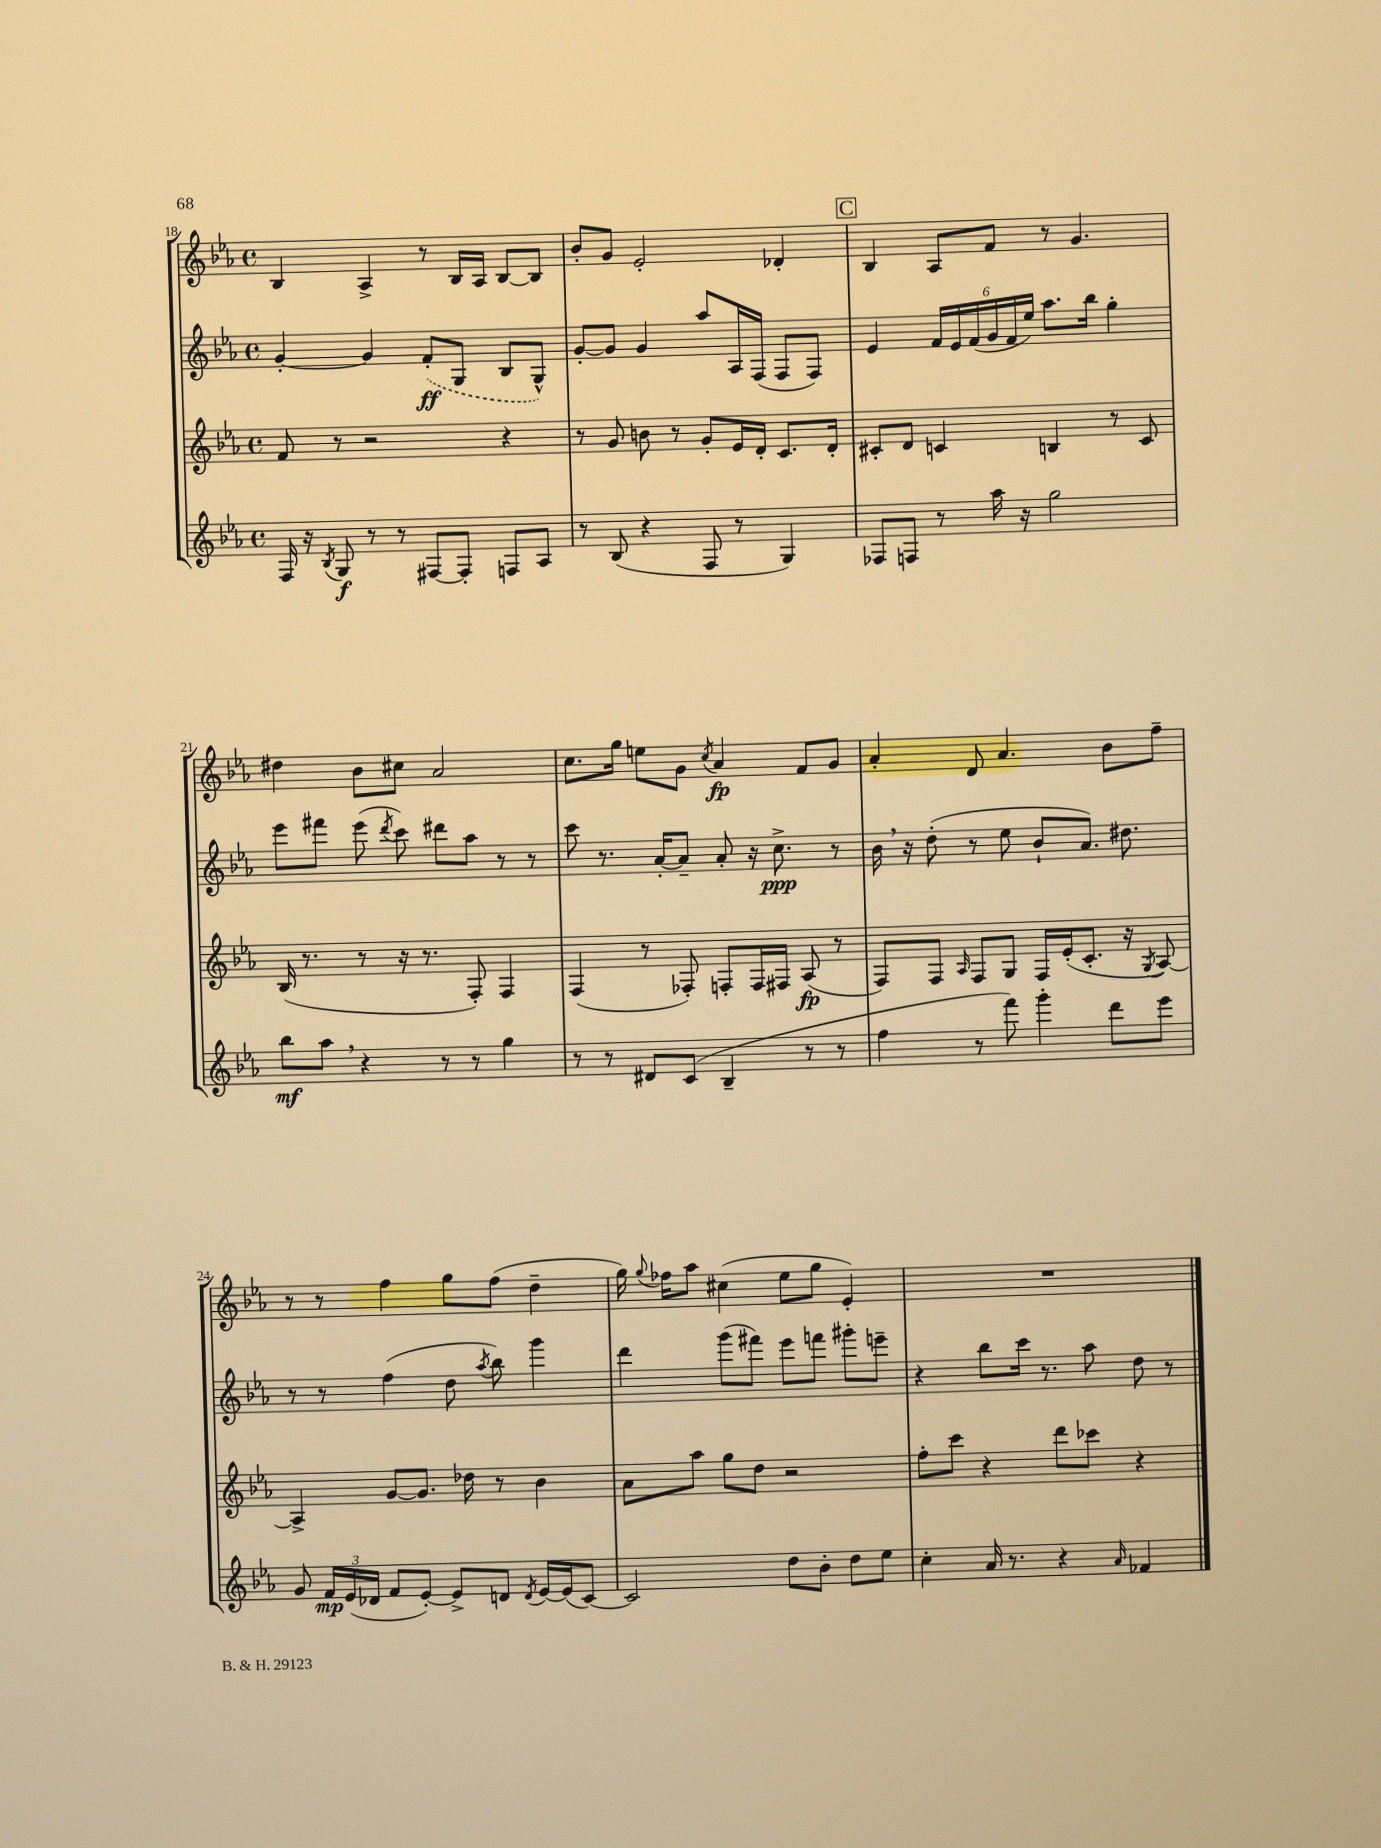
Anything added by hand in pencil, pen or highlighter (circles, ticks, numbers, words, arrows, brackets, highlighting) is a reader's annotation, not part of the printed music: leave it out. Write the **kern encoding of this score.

**kern	**dynam	**kern	**dynam	**kern	**dynam	**kern	**dynam
*part4	*part4	*part3	*part3	*part2	*part2	*part1	*part1
*staff4	*staff4	*staff3	*staff3	*staff2	*staff2	*staff1	*staff1
*clefG2	*	*clefG2	*	*clefG2	*	*clefG2	*
*k[b-e-a-]	*	*k[b-e-a-]	*	*k[b-e-a-]	*	*k[b-e-a-]	*
*M4/4	*	*M4/4	*	*M4/4	*	*M4/4	*
*met(c)	*	*met(c)	*	*met(c)	*	*met(c)	*
=18	=18	=18	=18	=18	=18	=18	=18
16F/	.	8f/	.	[4g'/	.	4B-/	.
16r	.	.	.	.	.	.	.
8qB-/	.	.	.	.	.	.	.
8G/	f	8r	.	.	.	.	.
8r	.	2r	.	4g/]	.	4A-^/	.
8r	.	.	.	.	.	.	.
[8F#X/L	.	.	.	(8f'/L	ff	8r	.
8F#'/J]	.	.	.	8G/J	.	16B-/LL	.
.	.	.	.	.	.	16A-/JJ	.
8Fn/L	.	4r	.	8B-/L	.	[8B-/L	.
8A-/J	.	.	.	8G^^/J)	.	8B-/J]	.
=19	=19	=19	=19	=19	=19	=19	=19
8r	.	8r	.	[8g'/L	.	8b-'/L	.
(8B-/	.	8g/	.	8g/J]	.	8g/J	.
4r	.	8bn\	.	4g/	.	2e-'/	.
.	.	8r	.	.	.	.	.
8F/	.	8g'/L	.	8aa-/L	.	.	.
8r	.	16e-/L	.	16A-/L	.	.	.
.	.	16d'/JJ	.	(16F/JJ	.	.	.
4G/)	.	8.c/L	.	8F/L	.	4d-X'/	.
.	.	.	.	8F/J)	.	.	.
.	.	16d'/Jk	.	.	.	.	.
!!LO:REH:place=s1:t=C
=20	=20	=20	=20	=20	=20	=20	=20
8F-X/L	.	8c#X'/L	.	4e-/	.	4B-/	.
8Fn/J	.	8d/J	.	.	.	.	.
8r	.	4cn/	.	24f/LL	.	8A-/L	.
.	.	.	.	24e-/	.	.	.
.	.	.	.	(24f/	.	.	.
16aa-\	.	.	.	24g/	.	8f/J	.
.	.	.	.	24f/	.	.	.
16r	.	.	.	.	.	.	.
.	.	.	.	24ee-/JJ)	.	.	.
2gg\	.	4Bn/	.	8.aa-\L	.	8r	.
.	.	.	.	.	.	4.g/	.
.	.	.	.	16bb-\Jk	.	.	.
.	.	8r	.	4gg'\	.	.	.
.	.	8c/	.	.	.	.	.
!!LO:LB:g=z
=21	=21	=21	=21	=21	=21	=21	=21
8bb-\L	mf	(16B-/	.	8eee-\L	.	4dd#X\	.
.	.	8.r	.	.	.	.	.
8aa-,\J	.	.	.	8fff#X\J	.	.	.
4r	.	8r	.	(8eee-\	.	8b-\L	.
.	.	.	.	8qddd/	.	.	.
.	.	16r	.	8ccc\)	.	8cc#X\J	.
.	.	8.r	.	.	.	.	.
8r	.	.	.	8ddd#X\L	.	2a-/	.
8r	.	8F'/)	.	8aa-\J	.	.	.
4gg\	.	4F/	.	8r	.	.	.
.	.	.	.	8r	.	.	.
=22	=22	=22	=22	=22	=22	=22	=22
8r	.	(4F/	.	8ccc\	.	8.cc\L	.
8r	.	.	.	8.r	.	.	.
.	.	.	.	.	.	16gg\Jk	.
8d#X/L	.	8r	.	.	.	8een\L	.
.	.	.	.	[16a-'/KL	.	.	.
(8c/J	.	8F-X'/)	.	8a-~/J]	.	8g\J	.
.	.	.	.	.	.	8qcc/	.
4B-~/	.	8Fn'/L	.	8a-'/	.	4a-/	fp
.	.	16F/L	.	16r	.	.	.
.	.	16F#X/JJ	.	8.cc^\	ppp	.	.
8r	.	(8A-/	fp	.	.	8f/L	.
8r	.	8r	.	8r	.	8g/J	.
=23	=23	=23	=23	=23	=23	=23	=23
4ff\	.	8F/L)	.	16b-,\	.	4a-'/	.
.	.	.	.	16r	.	.	.
.	.	8F/J	.	(8dd'\	.	.	.
.	.	16qqA-/	.	.	.	.	.
8r	.	8F/L	.	8r	.	8d/	.
8fff\)	.	8G/J	.	8ee-\	.	4.a-/	.
4ggg'\	.	16F/LL	.	8b-`/L	.	.	.
.	.	(16e-'/J	.	.	.	.	.
.	.	8.c'/J	.	8.a-/J)	.	.	.
8ddd\L	.	.	.	.	.	8b-\L	.
.	.	16r	.	8.dd#X\	.	.	.
.	.	8qG/	.	.	.	.	.
8eee-\J	.	[8A-/)	.	.	.	8ff~\J	.
!!LO:LB:g=z
=24	=24	=24	=24	=24	=24	=24	=24
8g/	.	4A-^/]	.	8r	.	8r	.
24f/LL	mp	.	.	8r	.	8r	.
(24e-/	.	.	.	.	.	.	.
24d-X/JJ	.	.	.	.	.	.	.
8f/L	.	[8g/L	.	(4ff\	.	4ff\	.
[8e-'/J)	.	8.g/J]	.	.	.	.	.
8e-^/L]	.	.	.	8dd\	.	8gg\L	.
.	.	16dd-X\	.	.	.	.	.
.	.	.	.	8qaa-/	.	.	.
8dn/J	.	8r	.	8bb-\)	.	(8ff\J	.
8qd/	.	.	.	.	.	.	.
[16e-/LL	.	4b-\	.	4ggg\	.	4dd~\	.
(16e-/J]	.	.	.	.	.	.	.
[8c/J)	.	.	.	.	.	.	.
=25	=25	=25	=25	=25	=25	=25	=25
2c/]	.	8a-\L	.	4ddd\	.	16gg\)	.
.	.	.	.	.	.	8qqgg/	.
.	.	.	.	.	.	16ff-X\KL	.
.	.	8aa-\J	.	.	.	8aa-\J	.
.	.	8gg\L	.	(8ggg\L	.	(4cc#X\	.
.	.	8dd\J	.	8fff#X\J)	.	.	.
8dd\L	.	2r	.	8eee-\L	.	8ee-\L	.
8b-'\J	.	.	.	8fffn\J	.	8gg\J	.
8dd\L	.	.	.	8ggg#X'\L	.	4e-'/)	.
8ee-\J	.	.	.	8eeen~\J	.	.	.
=26	=26	=26	=26	=26	=26	=26	=26
4cc'\	.	8ff'\L	.	4r	.	1r	.
.	.	8ccc\J	.	.	.	.	.
16a-/	.	4r	.	8bb-\L	.	.	.
8.r	.	.	.	.	.	.	.
.	.	.	.	16ccc\Jk	.	.	.
.	.	.	.	8.r	.	.	.
4r	.	8ddd\L	.	.	.	.	.
.	.	8ccc-X\J	.	8aa-\	.	.	.
16qqa-/	.	.	.	.	.	.	.
4f-X/	.	4r	.	8dd\	.	.	.
.	.	.	.	8r	.	.	.
==	==	==	==	==	==	==	==
*-	*-	*-	*-	*-	*-	*-	*-
